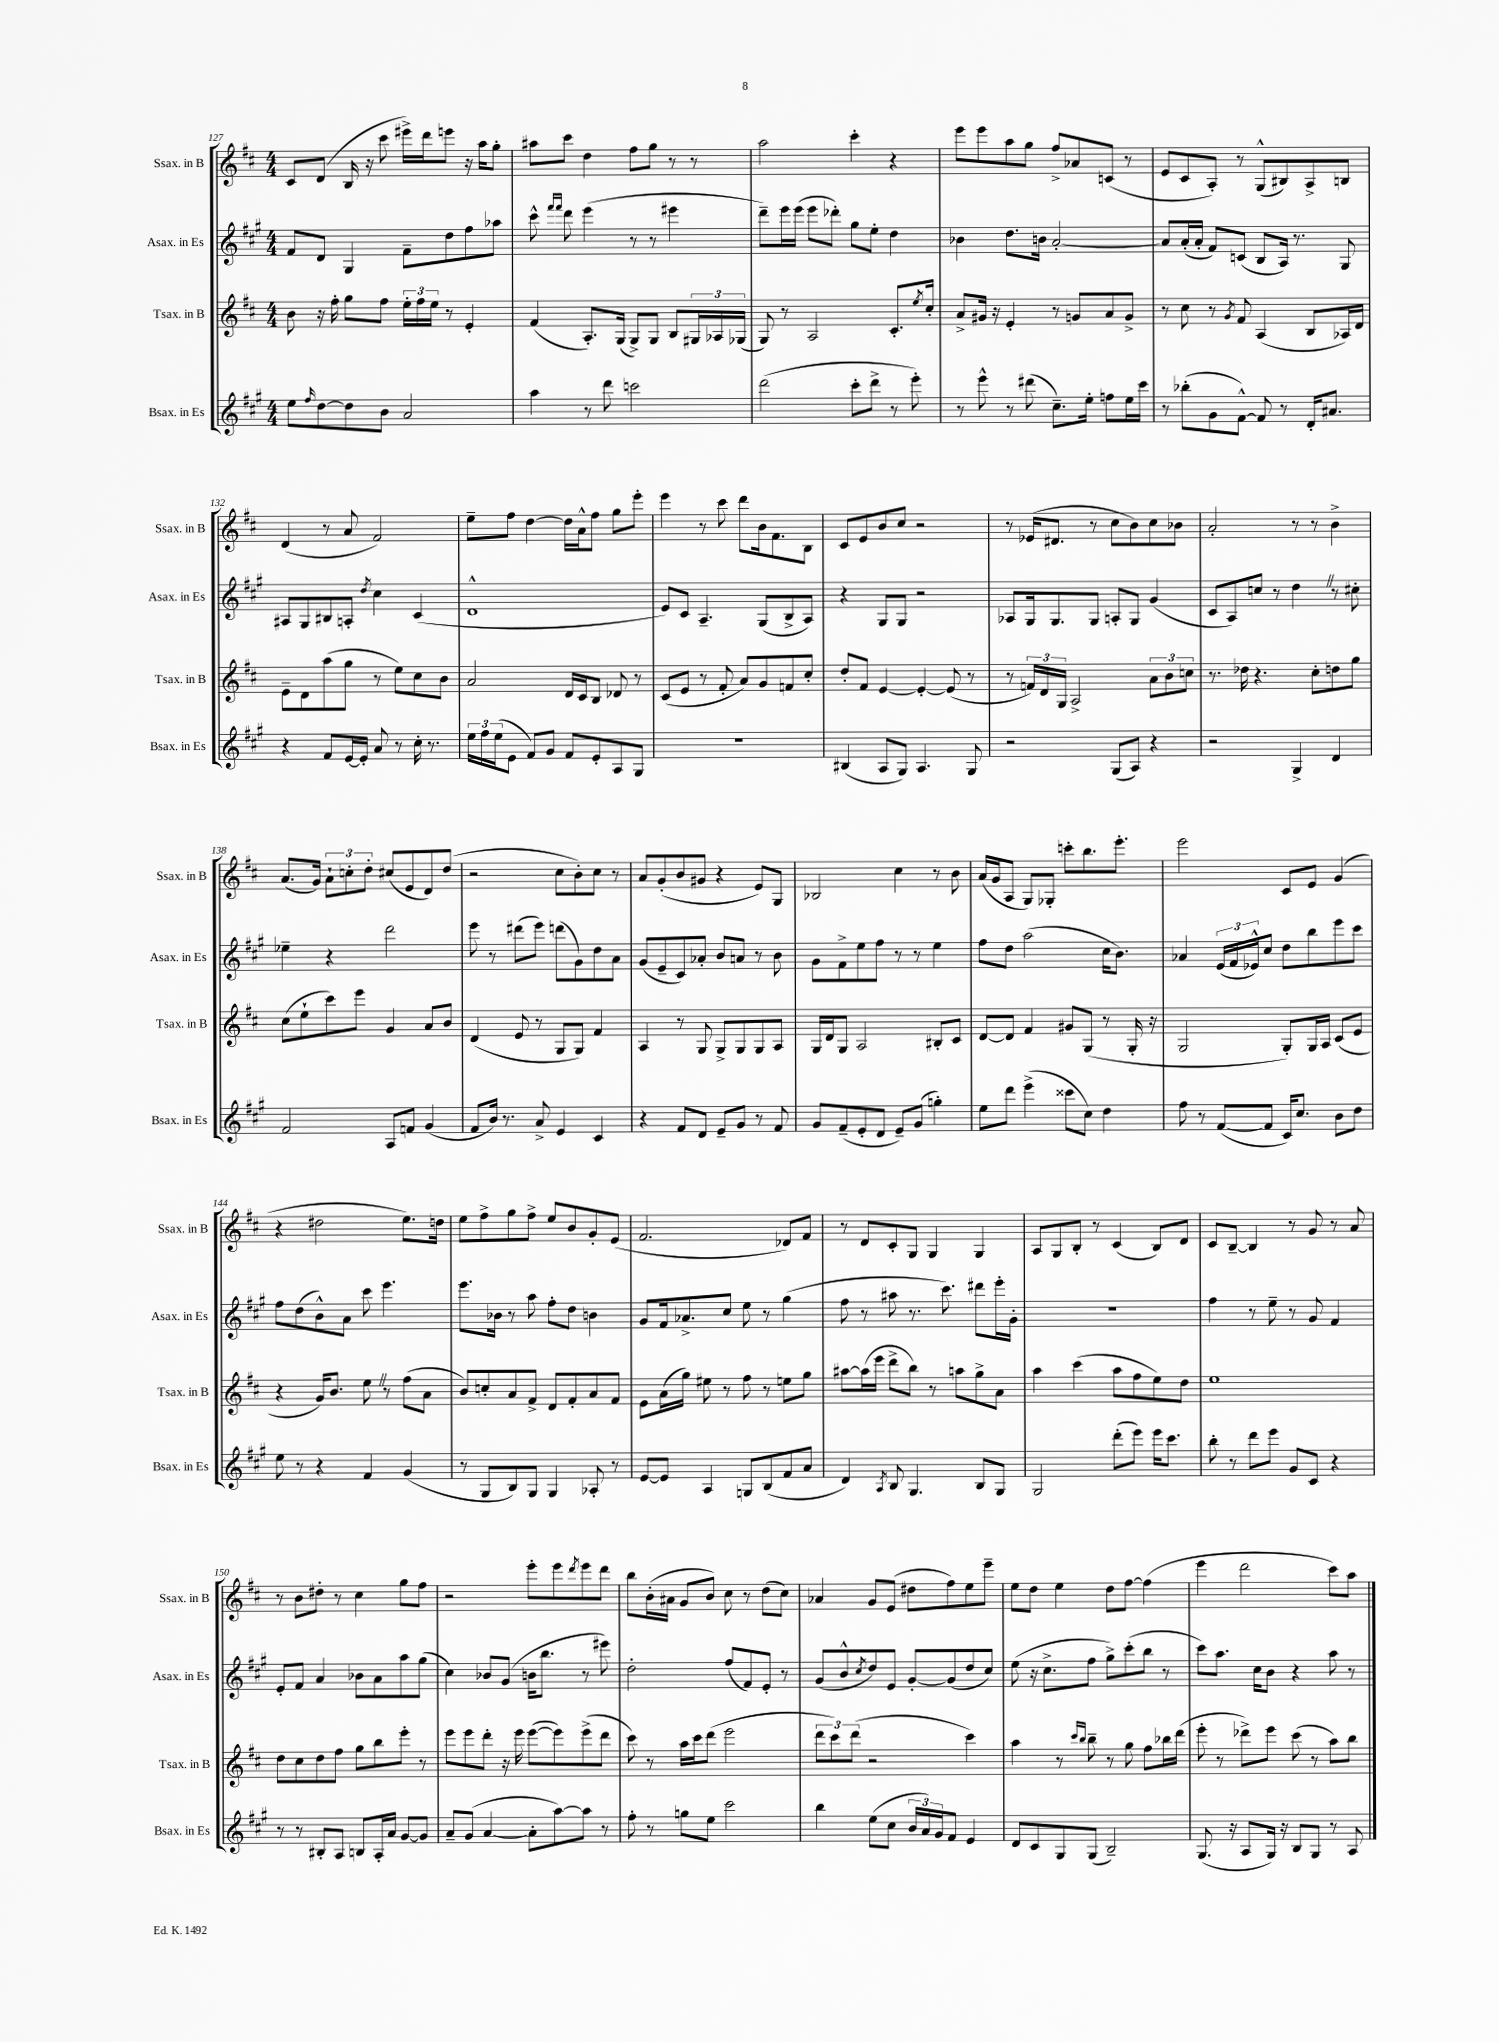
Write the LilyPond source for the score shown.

<<
\new StaffGroup <<
\new Staff = "s0" \with { instrumentName = "Ssax. in B" shortInstrumentName = "Ssax. in B" } {
    \clef treble \key d \major \numericTimeSignature \time 4/4
    cis'8 d'8( b16 r16 cis'''8 eis'''16->) d'''16 e'''8 r16 a''16 g''8-. |
    ais''8 cis'''8 d''4 fis''8 g''8 r8 r8 |
    a''2 cis'''4-. r4 |
    e'''8 e'''8 a''8 g''8 fis''8-> aes'8 c'8( r8 |
    e'8 cis'8 a8-.) r8 g8-^( bis8) a8-> b8 |
    d'4( r8 a'8 fis'2) |
    e''8-- fis''8 d''4~ d''16 a'16-^ fis''8 g''8 e'''8-. |
    e'''4 r8 cis'''8 d'''8 b'16 fis'8. b8 |
    cis'8 e'8 b'8 cis''8 r2 |
    r8 ees'16( dis'8. r8 cis''8 b'8) cis''8 bes'8 |
    a'2-. r8 r8 b'4-> |
    a'8.( g'16) \tuplet 3/2 { a'8-! c''8-. d''8-. } cis''8( e'8 d'8) d''8( |
    r2 cis''8 b'8-.) cis''8 r8 |
    a'8 g'8-.( b'8 gis'8 r4 e'8) g8 |
    bes2 cis''4 r8 b'8 |
    a'16( g'16 a8 g8) ges8-. c'''8-. b''8. e'''8.-. |
    e'''2 cis'8 e'8 g'4( |
    r4 dis''2 e''8.) d''16 |
    e''8 fis''8-> g''8 fis''8-> e''8 b'8 g'8-. e'8( |
    fis'2. des'8) fis'8 |
    r8 d'8 cis'8-. g8 g4 g4 |
    a8 g8 b8-. r8 cis'4( b8) d'8 |
    cis'8 b8~-- b4 r8 g'8 r8 a'8 |
    r8 b'8 dis''8-. r8 cis''4 g''8 fis''8 |
    r2 e'''8-. e'''8 \acciaccatura { d'''8 } e'''8 d'''8 |
    b''8 b'16-.( ais'16 g'8 b'8) cis''8 r8 d''8( cis''8) |
    aes'4 g'8 e'8( dis''8 fis''8) e''8 e'''8-- |
    e''8 d''8 e''4 d''8 fis''8~ fis''4( |
    e'''4 d'''2 cis'''8) a''8 \bar "|." |
}
\new Staff = "s1" \with { instrumentName = "Asax. in Es" shortInstrumentName = "Asax. in Es" } {
    \clef treble \key a \major \numericTimeSignature \time 4/4
    fis'8 d'8 gis4 fis'8-- d''8 fis''8 aes''8 |
    cis'''8-^ \grace { fis'''16 fis'''16 } d'''8 e'''4( r8 r8 eis'''4 |
    d'''8--) e'''16 e'''16( e'''8 des'''8-.) gis''8 e''8-. d''4 |
    bes'4 d''8. b'16 a'2~-. |
    a'8 a'16-.( a'16-. fis'8) c'8( b8 a16) r8. gis8 |
    ais8 gis8 bis8 a8-. \acciaccatura { d''8 } cis''4 cis'4( |
    d'1-^ |
    e'8) cis'8 a4.-- gis8( b8-> a8) |
    r4 gis8 gis8 r2 |
    aes8 gis16 gis8. gis8 a8-. gis8 gis'4( |
    cis'8 a8) c''8 r8 d''4 \once \override BreathingSign.text = \markup { \musicglyph "scripts.caesura.straight" } \breathe r8 cis''8-. |
    ees''4-- r4 d'''2 |
    e'''8 r8 dis'''8( e'''8) d'''8( gis'8) d''8 a'8 |
    gis'8( e'8-- cis'8) aes'8-. b'8 a'8 r8 b'8 |
    gis'8 fis'8-> e''8 fis''8 r8 r8 e''4 |
    fis''8 d''8 a''2( cis''16 b'8.) |
    aes'4 \tuplet 3/2 { e'16( fis'16 ees'16-^) } cis''8 d''8 b''8 e'''8 cis'''8 |
    fis''8 d''8( b'8-^) a'8 cis'''8 e'''4. |
    e'''8. bes'16 r8 a''8 fis''8-. d''8 b'4 |
    gis'8 fis'16 aes'8.-> cis''8 e''8 r8 gis''4( |
    fis''8 r8 ais''8 r8. cis'''8.) dis'''8 e'''16-. gis'16-. |
    R1 |
    fis''4 r8 e''8-- r8 gis'8 fis'4 |
    e'8-. fis'8 a'4 bes'8 a'8 a''8 gis''8( |
    cis''4) bes'8 gis'8( b'16 b''8. r8 eis'''8) |
    d''2-. fis''8( fis'8) e'8-. r8 |
    gis'8( b'8-^ \acciaccatura { cis''8 } d''8) e'8 gis'8~-. gis'8( d''8 cis''8) |
    e''8( r16 cis''8.-> fis''8 gis''8->) cis'''8-.( b''8 r8 |
    cis'''8) a''8. cis''16 b'8 r4 a''8 r8 \bar "|." |
}
\new Staff = "s2" \with { instrumentName = "Tsax. in B" shortInstrumentName = "Tsax. in B" } {
    \clef treble \key d \major \numericTimeSignature \time 4/4
    b'8 r16 fis''16-. g''8 fis''8 \tuplet 3/2 { e''16-. fis''16 e''16 } r8 e'4-. |
    fis'4( a8.-.) g16( g8->) g8 b8 \tuplet 3/2 { gis16 aes16 ges16( } |
    g8) r8 a2 cis'8.-. \acciaccatura { e''8 } cis''16-. |
    a'8-> gis'16 r16 e'4-. r8 g'8 a'8 g'8-> |
    r8 cis''8 r8 \acciaccatura { g'8 } fis'8 a4( b8 aes16) d'16 |
    e'8-- d'8 a''8( g''8 r8 e''8) cis''8 b'8 |
    a'2 d'16 cis'16 b8 des'8 r8 |
    cis'8( e'8 r8 fis'8-. a'8) g'8 f'8 cis''8-. |
    d''8-. fis'8 e'4~ e'4~-. e'8( r8 |
    r8 \tuplet 3/2 { f'16) d'16 g16 } a2-> \tuplet 3/2 { a'8 b'8 c''8 } |
    r8. des''16 r4. cis''8-. d''8 g''8 |
    cis''8( e''8-! cis'''8) e'''8 g'4 a'8 b'8 |
    d'4( e'8 r8 g8 g8) fis'4 |
    a4 r8 g8 g8-> g8 g8 a8 |
    g16 d'16 g8 a2 bis8-. cis'8 |
    d'8~ d'8 fis'4 gis'8 g8( r8 g16-. r16 |
    g2 g8-.) g16 a16 cis'8( e'8 |
    r4 g'16) b'8. e''8 \once \override BreathingSign.text = \markup { \musicglyph "scripts.caesura.straight" } \breathe r8 fis''8( a'8 |
    b'8) c''8-. a'8 fis'8-> d'8 fis'8-. a'8 fis'8 |
    e'8 a'16( g''16) eis''8 r8 fis''8 r8 e''8 g''8 |
    ais''8~ ais''16( e'''16 d'''8-> b''8) r8 a''8 g''8-> a'8 |
    a''4 cis'''4( a''8 fis''8 e''8) d''8 |
    e''1 |
    d''8 cis''8 d''8 fis''8 g''8 b''8 e'''8-. r8 |
    e'''8 e'''8 d'''8-. r16 e'''16 e'''8~( e'''8) e'''8->( d'''8 |
    cis'''8) r8 a''16 cis'''16 d'''8( e'''2 |
    \tuplet 3/2 { d'''8 cis'''8) d'''8( } r2 cis'''4) |
    a''4 r8 \grace { cis'''16 b''16 } b''8-- r8 g''8 fis''8 bes''16 d'''16( |
    e'''8-. r8 des'''8->) e'''8 cis'''8( r8 a''8) b''8 \bar "|." |
}
\new Staff = "s3" \with { instrumentName = "Bsax. in Es" shortInstrumentName = "Bsax. in Es" } {
    \clef treble \key a \major \numericTimeSignature \time 4/4
    e''8 \grace { fis''16 } d''8~ d''8 b'8 a'2 |
    a''4 r8 d'''8 c'''2 |
    d'''2( cis'''8-. d'''8-> r8 e'''8-.) |
    r8 e'''8-^ r8 dis'''8( cis''8.--) e''16-. f''8 e''16 cis'''16 |
    r8 bes''8-.( gis'8 fis'8~-^) fis'8 r8 d'16-. ais'8. |
    r4 fis'8 e'16~ e'16-. a'8 r8 cis''16-. r8. |
    \tuplet 3/2 { e''16 fis''16 e''16( } e'8 fis'8) gis'8 fis'8 e'8-. a8 gis8 |
    R1 |
    bis4( a8 gis8) a4. gis8 |
    r2 gis8( a8) r4 |
    r2 gis4-> d'4 |
    fis'2 a8 f'8 gis'4( |
    fis'8 b'16) r8. a'8-> e'4 cis'4 |
    r4 fis'8 d'8 e'8-- gis'8 r8 fis'8 |
    gis'8 fis'8--( e'8-. d'8 e'8--) gis'8( g''4-.) |
    e''8 d'''8 e'''4->( cisis'''8 cis''8) d''4 |
    fis''8 r8 fis'8~( fis'8 cis'16) cis''8. b'8 d''8 |
    e''8 r8 r4 fis'4 gis'4( |
    r8 gis8 b8) gis8 gis4 aes8-. r8 |
    e'8~ e'8 a4 g8 b8( fis'8 a'8 |
    d'4) \acciaccatura { a8 } b8 gis4. b8 gis8 |
    gis2 d'''8-.( e'''8) e'''16 cis'''8. |
    b''8-. r8 d'''8 e'''8 gis'8 cis'8 r4 |
    r8 r8 bis8-. a8 b8 a16-. a'16 gis'8~ gis'8 |
    a'8-- gis'8( a'4~ a'8-. a''8~) a''8 r8 |
    fis''8-. r8 g''8 e''8 cis'''2 |
    b''4 e''8( cis''8 \tuplet 3/2 { b'16 a'16) gis'16 } fis'8 e'4 |
    d'8 cis'8 gis8 gis8( b2--) |
    gis8.( r16 a8 gis16) r16 b8 gis8 r8 a8 \bar "|." |
}
>>
>>
\layout { \context { \Score currentBarNumber = #127 } }
